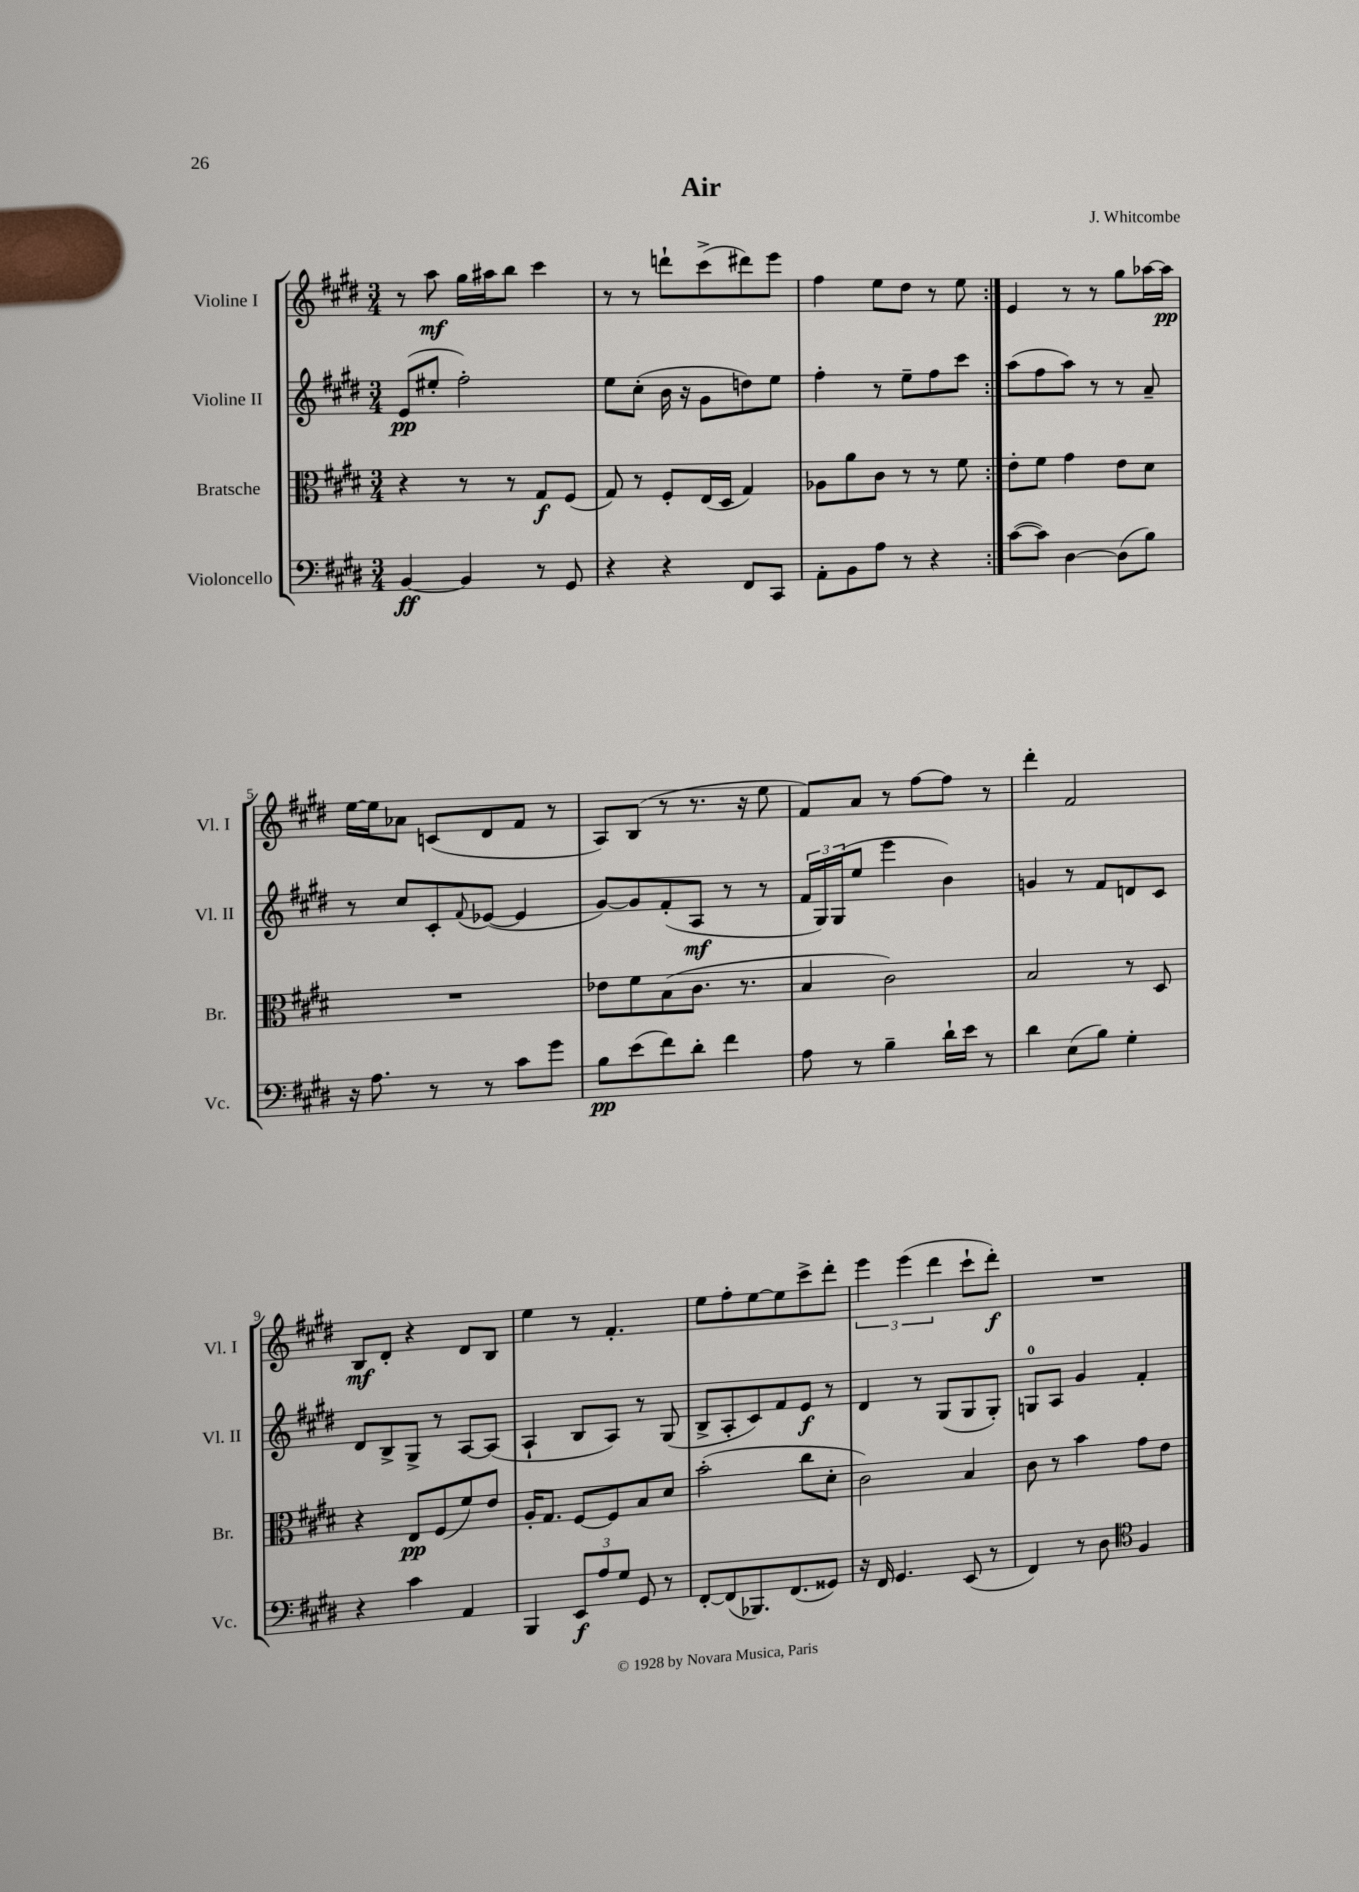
\header { title = "Air" composer = "J. Whitcombe" }
<<
\new StaffGroup <<
\new Staff = "s0" \with { instrumentName = "Violine I" shortInstrumentName = "Vl. I" } {
    \clef treble \key e \major \numericTimeSignature \time 3/4
    \repeat volta 2 { r8 a''8\mf gis''16 ais''16 b''8 cis'''4 |
    r8 r8 d'''8-! cis'''8->( dis'''8) e'''8 |
    fis''4 e''8 dis''8 r8 e''8 | }
    e'4 r8 r8 gis''8 aes''16~ aes''16\pp |
    e''16~ e''16 aes'8 c'8( dis'8 fis'8 r8 |
    a8) b8( r8 r8. r16 e''8 |
    fis'8) a'8 r8 fis''8~ fis''8 r8 |
    dis'''4-. fis'2 |
    b8\mf dis'8-. r4 dis'8 b8 |
    e''4 r8 fis'4.-. |
    e''8 fis''8-. e''8~ e''8 cis'''8-> dis'''8-. |
    \tuplet 3/2 { e'''4 e'''4( dis'''4 } cis'''8-! dis'''8-.\f) |
    R2. \bar "|." |
}
\new Staff = "s1" \with { instrumentName = "Violine II" shortInstrumentName = "Vl. II" } {
    \clef treble \key e \major \numericTimeSignature \time 3/4
    \repeat volta 2 { e'8\pp( eis''8-. fis''2-.) |
    e''8 cis''8-.( b'16 r16 gis'8 d''8) e''8 |
    fis''4-. r8 e''8-- fis''8 cis'''8 | }
    a''8( fis''8 a''8) r8 r8 a'8-- |
    r8 cis''8 cis'8-. \appoggiatura { fis'8 } ees'8~( ees'4 |
    gis'8~) gis'8 fis'8-.( a8\mf r8 r8 |
    \tuplet 3/2 { fis'16 gis16) gis16( } e''8 e'''4 b'4) |
    g'4 r8 fis'8 d'8 cis'8 |
    dis'8 b8-> gis8-> r8 a8~ a8( |
    a4-! b8 a8) r8 gis8( |
    b8-> a8-. cis'8) fis'8 e'8\f r8 |
    dis'4 r8 gis8( gis8 gis8-.) |
    g8-0 a8 gis'4 fis'4-. \bar "|." |
}
\new Staff = "s2" \with { instrumentName = "Bratsche" shortInstrumentName = "Br." } {
    \clef alto \key e \major \numericTimeSignature \time 3/4
    \repeat volta 2 { r4 r8 r8 gis8\f fis8( |
    gis8) r8 fis8-. e16( dis16 gis4) |
    aes8 a'8 cis'8 r8 r8 fis'8 | }
    e'8-. fis'8 gis'4 e'8 dis'8 |
    R2. |
    ees'8 fis'8 b8( cis'8. r8. |
    b4 cis'2) |
    b2 r8 dis8 |
    r4 e8\pp fis8( fis'8) e'8 |
    a16-. gis8. fis8~ fis8 b8 dis'8 |
    b'2-.( cis''8 dis'8-. |
    cis'2) b4 |
    cis'8 r8 b'4 gis'8 e'8 \bar "|." |
}
\new Staff = "s3" \with { instrumentName = "Violoncello" shortInstrumentName = "Vc." } {
    \clef bass \key e \major \numericTimeSignature \time 3/4
    \repeat volta 2 { b,4~\ff b,4 r8 gis,8 |
    r4 r4 fis,8 cis,8 |
    a,8-. b,8 a8 r8 r4 | }
    cis'8~( cis'8) dis4~ dis8( b8) |
    r16 a8. r8 r8 cis'8 gis'8 |
    b8\pp e'8( fis'8) dis'8-. fis'4 |
    a8 r8 b4-- dis'16-! e'16 r8 |
    dis'4 e8( b8) gis4-. |
    r4 cis'4 a,4 |
    b,,4 \tuplet 3/2 { e,8\f a8 gis8 } gis,8 r8 |
    fis,8~-. fis,8( bes,,8.) fis,8.( gisis,8) |
    r16 fis,16 gis,4. e,8( r8 |
    fis,4) r8 dis8 \clef tenor fis4 \bar "|." |
}
>>
>>
